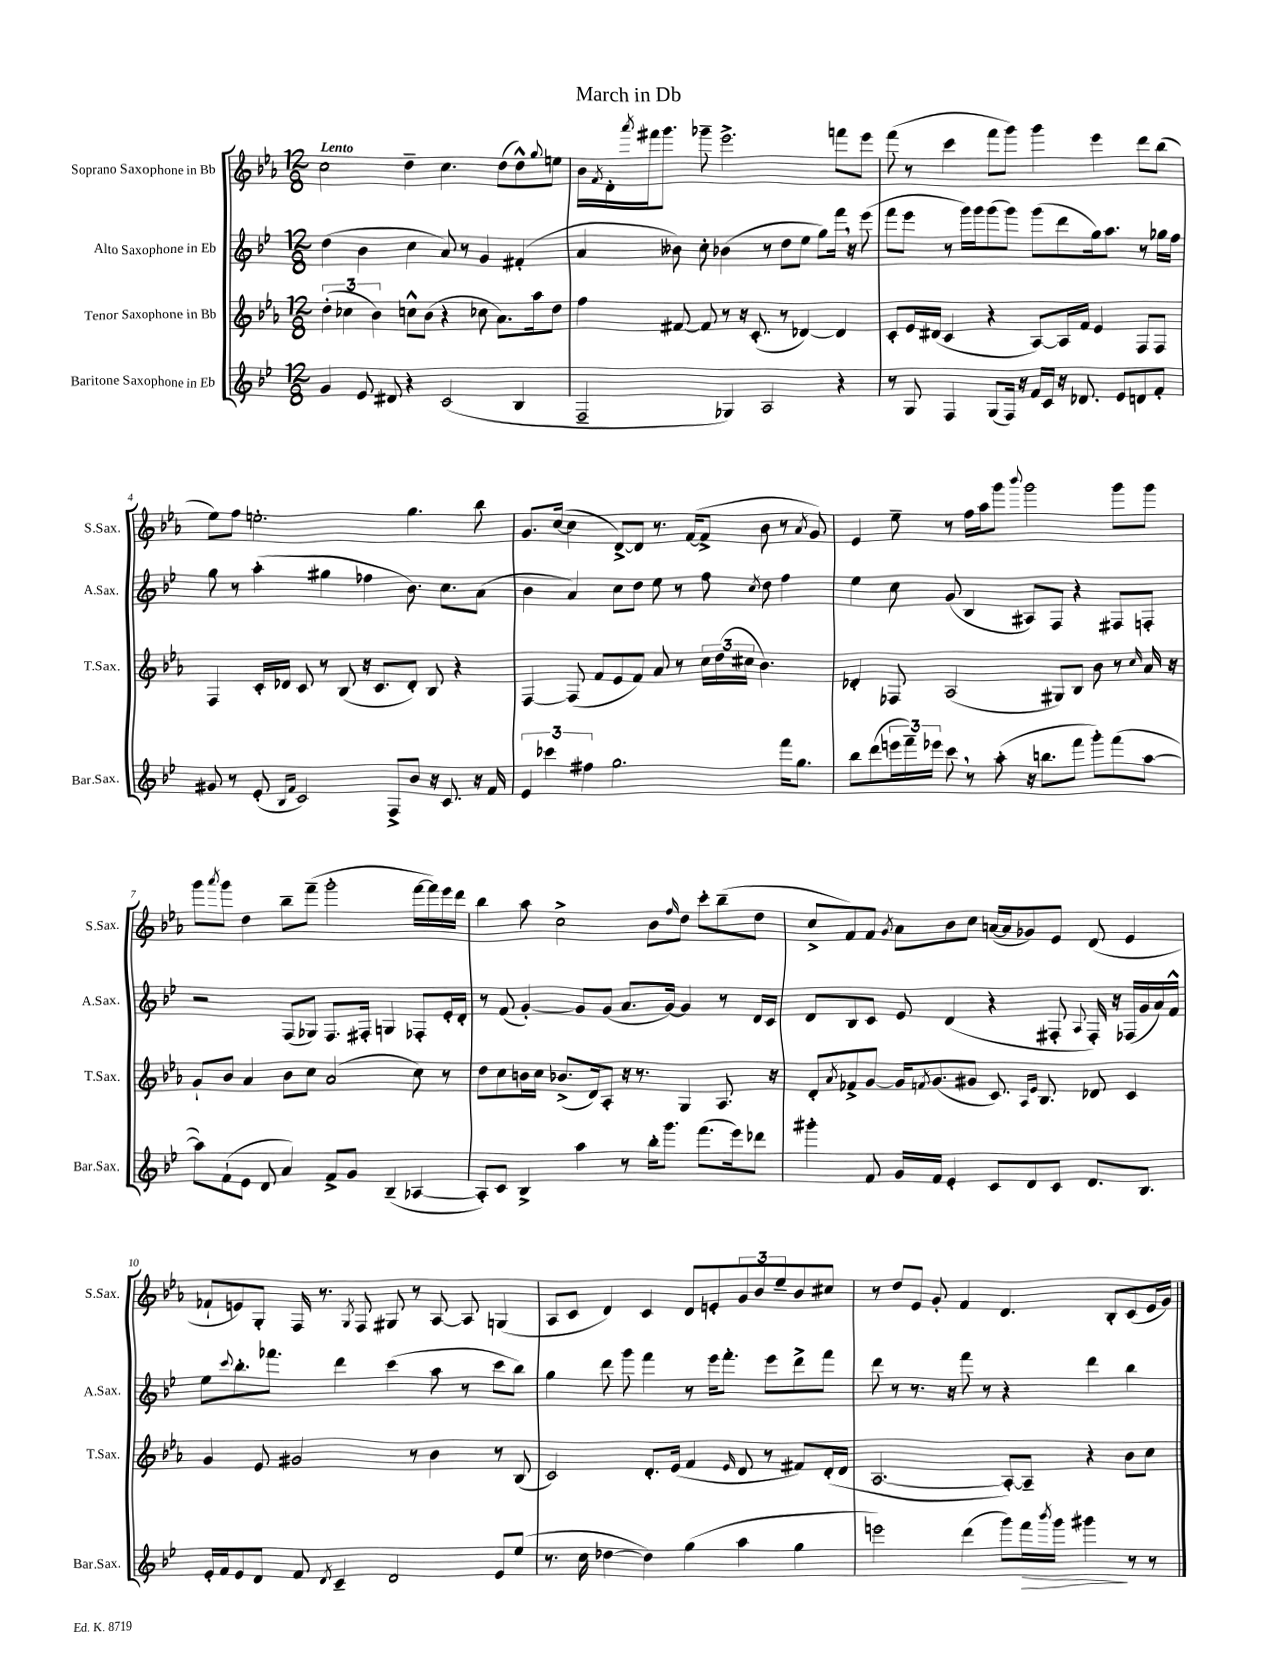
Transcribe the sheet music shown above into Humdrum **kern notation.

**kern	**kern	**kern	**kern
*staff4	*staff3	*staff2	*staff1
*clefG2	*clefG2	*clefG2	*clefG2
*k[b-e-]	*k[b-e-a-]	*k[b-e-]	*k[b-e-a-]
*M12/8	*M12/8	*M12/8	*M12/8
4g	(6dd'	(4dd	2cc
.	6cc-	.	.
8e-	.	4b-	.
.	6b-)	.	.
8d#	.	.	.
4r	8cc^^	4cc	4dd~
.	(8b-	.	.
(2c	4r	8a)	4.cc
.	.	8r	.
.	8cc-	4g	.
.	8.a-)	.	(8dd
4B-	.	(4f#'	8dd^^)
.	16aa-	.	.
.	.	.	8qqgg
.	8dd	.	8ee
=	=	=	=
2F~	4ff	4a	16b-
.	.	.	8qf
.	.	.	16d'
.	.	.	8qaaa-
.	.	.	16fff#
.	.	.	8.ggg
.	[8f#	8b--)	.
.	8f#]	8cc'	8ggg-~
4G-)	8r	(4b-	2.eee-^
.	16r	.	.
.	(8.c'	.	.
2A	.	8r	.
.	8r	8dd	.
.	[4d-)	8ee-	.
.	.	8gg)	.
4r	4d-]	16fff	8fff
.	.	16r	.
.	.	(8eee-	8eee-
=	=	=	=
8r	8c'	8fff	(8fff
8G	16e-	8eee-	8r
.	(16d#	.	.
4F	4c	8r	4ccc
.	.	16ggg)	.
.	.	16ggg	.
(8G	4r	(8ggg	8fff
16F)	.	8ggg)	8ggg)
16r	.	.	.
16f	[8A-)	(8ggg	4ggg
16c	.	.	.
16r	16A-]	8ddd	.
8.d-	16f	.	.
.	4e-	16gg)	4eee-
.	.	8.aa	.
8e-	.	.	.
8d	8F	8r	8ddd
8f'	8F	16gg-	(8bb-
.	.	16ff	.
=	=	=	=
8g#	4F	8gg	8ee-)
8r	.	8r	8ff
(8e-'	16c'	(4aa'	2.ee'
.	16d-	.	.
16qqB-	.	.	.
16qqf	.	.	.
2c)	8c	.	.
.	8r	4gg#	.
.	(8B-	.	.
.	16r	4ff-	.
.	8.c	.	.
8F^	.	.	.
8b-	8d-')	8.b-)	4.gg
16r	8B-	.	.
8.c	.	8.cc	.
.	4r	.	.
16r	.	(8a	8bb-
16f	.	.	.
=	=	=	=
6e-	[4F	4b-	8.g
6ccc-	.	.	.
.	.	.	([16cc
.	(8F]	4a)	4cc]
6ff#	.	.	.
.	8f	.	.
2.gg	8e-	8cc	[8d^)
.	8f)	8dd	8d]
.	8a-	8ee-	8.r
.	8r	8r	.
.	.	.	([16f
.	24cc	8ff	8f^]
.	(24dd	.	.
.	24cc#	.	.
.	.	8qcc	.
.	4.b-)	8dd	8b-
16fff	.	4ff	8r
8.gg	.	.	.
.	.	.	8qa-
.	.	.	8g)
=	=	=	=
8bb-	4d-'	4ee-	4e-
(8ddd	.	.	.
24eee	8F-	8cc	8ee-~
24fff~)	.	.	.
24eee-	.	.	.
8ccc	(2A-	(8g	8r
8r	.	4B-	16ff
.	.	.	16aa-
(8aa'	.	.	8ggg
.	.	.	8qqbbb-
16r	.	8A#)	2ggg
8.bb	.	.	.
.	8G#)	8F	.
8fff	8B-	4r	.
8ggg')	8b-	.	.
(8fff	8r	8F#	8ggg
.	16qqcc	.	.
[8aa	16a-	8F'	8ggg
.	16r	.	.
=	=	=	=
8aa])	8g`	2r	8ggg
.	.	.	8qaaa-
(8f`	8b-	.	8ggg
8e-	4a-	.	4dd
8d	.	.	.
4a)	8b-	(8F	8bb-~
.	8cc	8G-)	(8fff~
8f^	(2a-	8.F	2ggg'
8g	.	.	.
.	.	16F#'	.
(4B-~	.	4G	.
[4A-	8cc)	8F-'	[16fff
.	.	.	16fff])
.	8r	16e-'	16eee-
.	.	16d'	16ddd
=	=	=	=
8A-'])	8dd	8r	4bb-
8c	8cc	(8f	.
4B-^	16b	[4g')	8aa-
.	16cc	.	.
.	(8.b-^	.	2cc^
4aa	.	8g]	.
.	16d)	.	.
.	8A-'	(8g	.
8r	16r	8.a	.
.	8.r	.	.
16bb-'	.	.	8b-
8.ggg	.	[16g)	.
.	.	.	16qqff
.	4G	4g]	8dd
(8.fff	.	.	8ccc'
.	8.A-	8r	(8bb-~
16eee-)	.	.	.
8ddd-	.	16d	8dd
.	16r	16c	.
=	=	=	=
4ggg#'	8d'	8d	8cc^
.	8qa-	.	.
.	8f-^	8B-	8f)
8f	[8g	8c	8f
.	.	.	8qg
16g	16g]	8e-	8a-
.	8qf	.	.
16f	(8.g	.	.
4e-'	.	(4d	8b-
.	8g#	.	8cc
8c	8.c)	4r	([16a
.	.	.	16a]
8d	.	.	8g-)
.	16qqA-	.	.
.	16qqe-	.	.
.	8.B-	.	.
8c	.	8F#'	8e-
.	.	8qqA	.
8.d	8d-	16F#')	(8d
.	.	16r	.
.	4c	(16F-	4e-
8.B-	.	16g	.
.	.	16a)	.
.	.	16f^^	.
=	=	=	=
16e-'	4g	8ee-	8f-`
16f	.	.	.
.	.	8qqccc	.
8e-	.	8.bb-'	8e)
8d	8e-	.	8G'
.	.	8.fff-	.
8f	2g#	.	16F
.	.	.	8.r
8qd	.	.	.
4c~	.	4ddd	.
.	.	.	8qG
.	.	.	8F
2d	.	(4ccc	8G#
.	8r	.	8r
.	4b-	8aa	[8A-
.	.	8r	8A-]
8e-	8r	8ccc	(4G
(8ee-	(8B-	8bb-)	.
=	=	=	=
8.r	2c)	4gg	8A-
.	.	.	8c
16cc	.	.	.
[4dd-	.	8ddd	4d)
.	.	8ggg	.
4dd-])	8.d'	4fff	4c
.	(16e-	.	.
(4gg	4f	8r	8d
.	.	16eee-	8e'
.	.	8.fff'	.
.	16qqe-	.	.
4aa	8d	.	12g
.	.	.	12b-
.	8r	8eee-	.
.	.	.	12ee-~
4gg	8f#)	8ddd^	8b-
.	(16d'	8fff	8cc#
.	16d	.	.
=	=	=	=
2eee)	[2.A-	8ddd	8r
.	.	8r	8dd
.	.	8.r	8e-
.	.	.	8g'
.	.	16r	.
(4ddd	.	8fff	4f
.	.	8r	.
8ggg)	8A-'_)	4r	4.d
16fff	8A-~]	.	.
8qbbb-	.	.	.
16ggg	.	.	.
4ggg#	4r	4ddd	.
.	.	.	8B-'
8r	8b-	4bb-	(8c
8r	8cc	.	16e-
.	.	.	16g)
==	==	==	==
*-	*-	*-	*-
